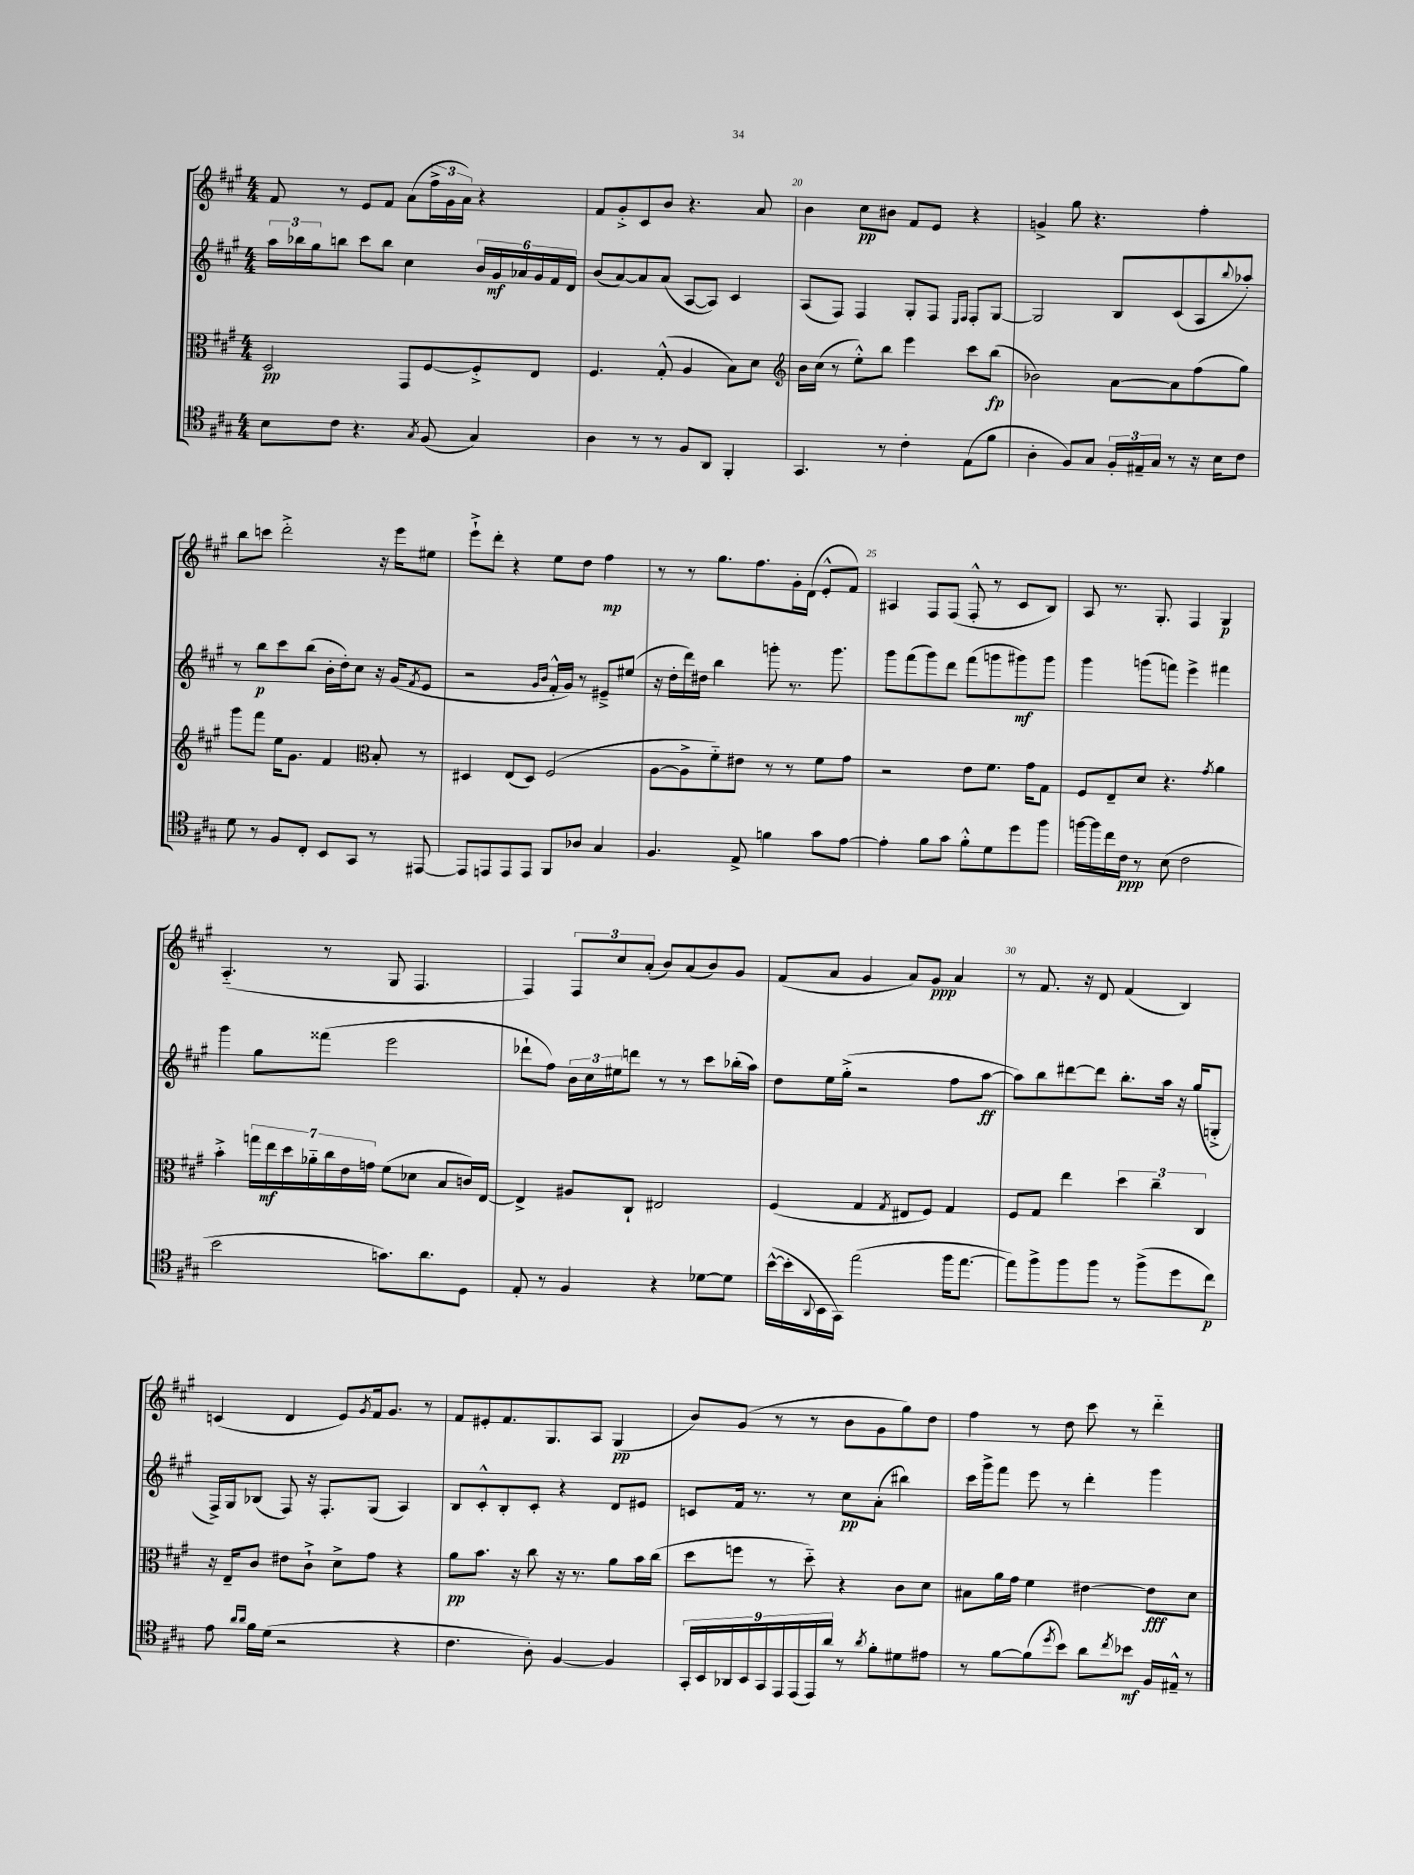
<<
\new StaffGroup <<
\new Staff = "s0" {
    \clef treble \key a \major \numericTimeSignature \time 4/4
    fis'8 r8 e'8 fis'8 a'8( \tuplet 3/2 { fis''16-> gis'16 a'16) } r4 |
    fis'8 gis'8-.-> cis'8 b'8 r4. a'8 |
    b'4 cis''8\pp bis'8 fis'8 e'8 r4 |
    g'4-> gis''8 r4. fis''4-. |
    b''8 c'''8 d'''2-.-> r16 e'''16 eis''8 |
    e'''8-!-> d'''8-. r4 e''8 d''8 fis''4\mp |
    r8 r8 gis''8. fis''8. gis'16-. d'16( e'8-.-^ fis'8) |
    ais4 fis8 fis8( fis8-.-^ r8 cis'8 b8) |
    a8 r8. gis8.-. fis4 gis4\p |
    a4.-_( r8 gis8 fis4. |
    fis4) \tuplet 3/2 { fis8 cis''8 a'8-.( } b'8) a'8( b'8) gis'8 |
    fis'8( a'8 gis'4 a'8) gis'8\ppp a'4 |
    r8 fis'8. r16 d'8 fis'4( b4) |
    c'4( d'4 e'8) \acciaccatura { gis'8 } fis'16 gis'8. r8 |
    fis'8 eis'8-. fis'8. gis8. a8 gis4\pp( |
    b'8) gis'8( r8 r8 b'8 gis'8 gis''8) d''8 |
    fis''4 r8 d''8 cis'''8 r8 d'''4-_ \bar "|." |
}
\new Staff = "s1" {
    \clef treble \key a \major \numericTimeSignature \time 4/4
    \tuplet 3/2 { a''16 bes''16 gis''16 } b''8 cis'''8 b''8 cis''4 \tuplet 6/4 { b'16 gis'16\mf aes'16 gis'16 fis'16 d'16 } |
    b'8( a'8~) a'8 a'8( a8~ a8) cis'4 |
    a8( fis8) fis4 gis8-. fis8 \grace { e16 fis16 } fis8-. gis8~ |
    gis2 b8 cis'8( a8 \appoggiatura { b''8 } aes''8-.) |
    r8 b''8\p cis'''8 b''8( b'16-. d''16-.) cis''8 r16 gis'16( \acciaccatura { fis'8 } e'8 |
    r2 \grace { gis'16 b'16 } fis'16-.-^ gis'16) r8 eis'8---> eis''8( |
    r16 d''16-. d'''16) dis''16 b''4 g'''8-. r8. g'''8. |
    gis'''8 fis'''8( gis'''8) d'''8 fis'''8( g'''8 gis'''8\mf) gis'''8 |
    gis'''4 g'''8( f'''8) e'''4-> fis'''4 |
    gis'''4 gis''8 fisis'''8( e'''2 |
    des'''8-! fis''8) \tuplet 3/2 { b'16 cis''16 eis''16 } d'''8 r8 r8 cis'''8 bes''16-.( a''16) |
    d''8 e''16 gis''16-.->( r2 fis''8 a''8~\ff |
    a''8) b''8 dis'''8~ dis'''8 b''8.-. a''16 r16 gis''16( g8-.-> |
    fis16->) gis16 bes8( fis8) r16 fis8.-. gis8( a4) |
    b8 cis'8-.-^ b8-. cis'8-. r4 d'8 eis'8 |
    c'8 fis'16 r8. r8 cis''8\pp a'8-.( bis''4) |
    cis'''16 gis'''16-> fis'''8 e'''8 r8 d'''4-. gis'''4 \bar "|." |
}
\new Staff = "s2" {
    \clef alto \key a \major \numericTimeSignature \time 4/4
    d2\pp gis,8 fis8~ fis8-.-> e8 |
    fis4. gis8-.-^( a4 b8) d'8 |
    \clef treble b'16 cis''16( r8 e''8-.-^) b''8 e'''4 cis'''8 b''8\fp( |
    bes'2) a'8~ a'8 fis''8( gis''8) |
    gis'''8 fis'''8 e''16 gis'8. fis'4 \clef alto b8-. r8 |
    dis4 e8( dis8) fis2( |
    a8~ a8-> fis'8-_) eis'8 r8 r8 fis'8 gis'8 |
    r2 e'8 fis'8. gis'16 gis8 |
    fis8 e8-- d'8 r4. \acciaccatura { gis'8 } a'4 |
    b'4-.-> \tuplet 7/4 { g''16 e''16\mf d''16 aes'16-_ cis''16 e'16 g'16 } fis'8( des'8 b8 c'16) e16~ |
    e4-> ais8 cis8-! eis2 |
    fis4( gis4 \acciaccatura { gis8 } eis8 fis8) gis4 |
    fis8 gis8 e''4 \tuplet 3/2 { d''4 cis''4-- cis4 } |
    r16 e16-- cis'8 eis'8 cis'8-!-> d'8-> gis'8 r4 |
    a'8\pp b'8. r16 cis''8 r16 r8. a'8 b'16 cis''16( |
    d''8 f''8 r8 d''8-_) r4 cis'8 d'8 |
    bis8 a'16 gis'16 fis'4 eis'4~ eis'8\fff d'8 \bar "|." |
}
\new Staff = "s3" {
    \clef tenor \key a \major \numericTimeSignature \time 4/4
    b8 cis'8 r4. \acciaccatura { gis8 } fis8( gis4) |
    a4 r8 r8 fis8 a,8 fis,4-. |
    gis,4. r8 cis'4-. e8( fis'8 |
    a4-. fis8) gis8 \tuplet 3/2 { fis16-. eis16-- gis16 } r8 r16 b16 cis'8 |
    d'8 r8 fis8 cis8-. b,8 gis,8 r8 eis,8~ |
    eis,8 e,8 e,8 e,8 fis,8 aes8 gis4 |
    fis4. e8-> f'4 gis'8 e'8~ |
    e'4-. fis'8 gis'8 fis'8-.-^ d'8 d''8 fis''8 |
    f''16~ f''16 cis''16 cis'16\ppp r8 b8( cis'2 |
    b'2 g'8.) a'8. d8 |
    e8-. r8 fis4 r4 des'8~ des'8 |
    b'16~-^( b'16-. \appoggiatura { a,8 } b,16 gis,16) e''2( fis''16 e''8.~ |
    e''8) fis''8-> fis''8 fis''8 r8 fis''8->( d''8 cis''8\p) |
    e'8 \grace { a'16 a'16 } fis'16 d'16( r2 r4 |
    cis'4. a8-.) fis4~ fis4 |
    \tuplet 9/8 { gis,16-. b,16 aes,16 b,16 gis,16 e,16 e,16( e,16) a'16 } r8 \acciaccatura { a'8 } fis'8-. dis'8 eis'8 |
    r8 fis'8~ fis'8( \acciaccatura { d''8 } b'8) a'8 \acciaccatura { cis''8 } bes'8\mf fis16 eis16---^ r8 \bar "|." |
}
>>
>>
\layout { \context { \Score currentBarNumber = #18 \override BarNumber.break-visibility = ##(#f #t #t) barNumberVisibility = #(every-nth-bar-number-visible 5) } }
